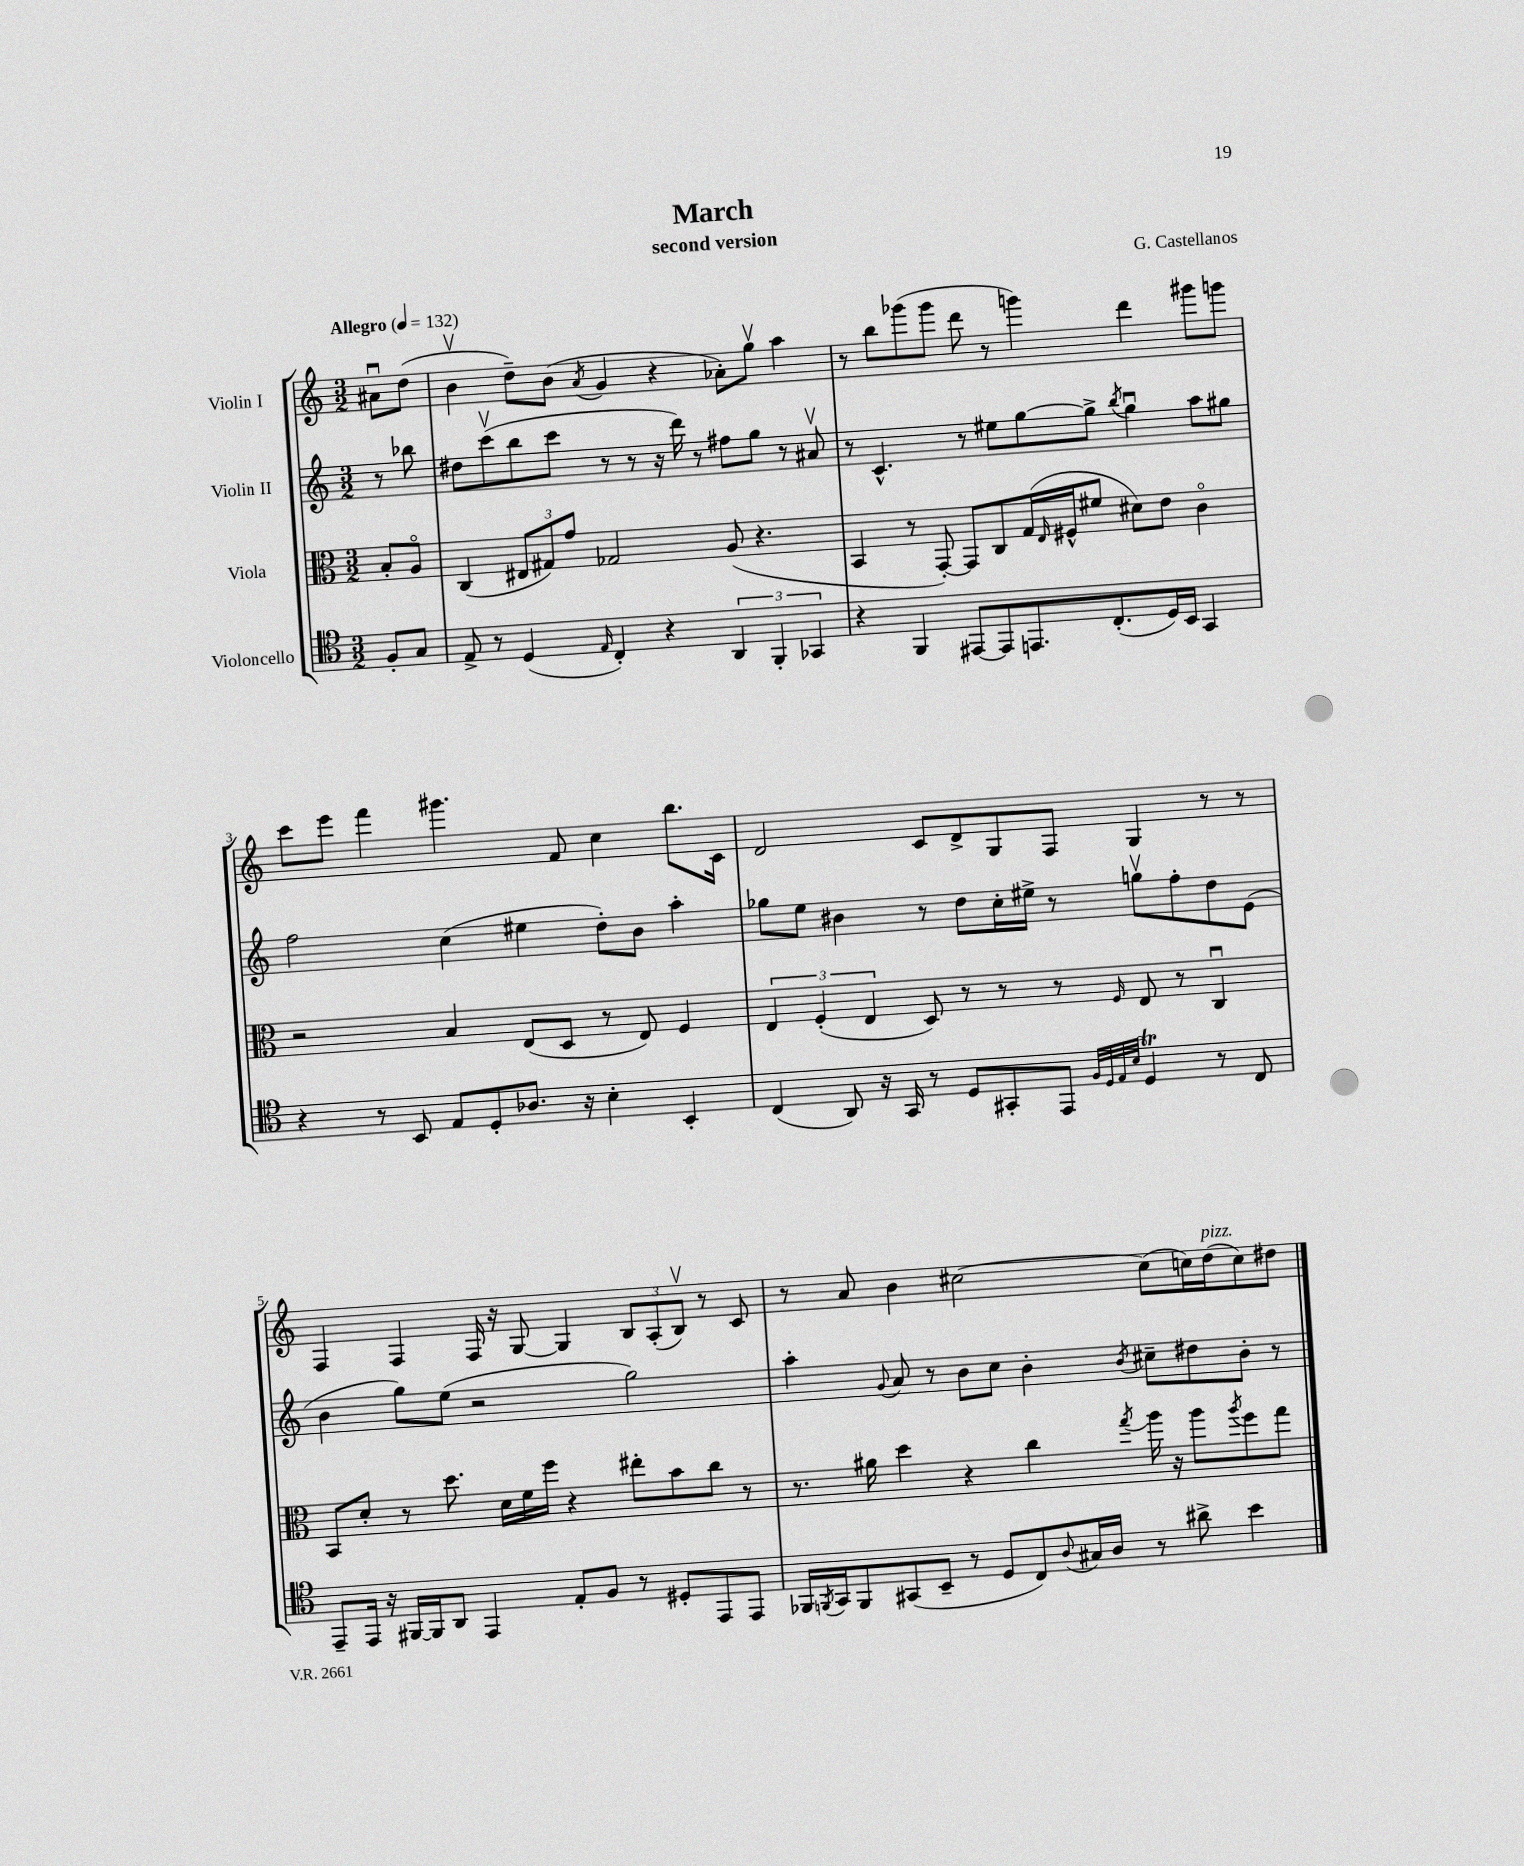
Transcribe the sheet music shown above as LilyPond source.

\header { title = "March" composer = "G. Castellanos" subtitle = "second version" }
<<
\new StaffGroup <<
\new Staff = "s0" \with { instrumentName = "Violin I" } {
    \clef treble \key c \major \numericTimeSignature \time 3/2 \partial 4 \tempo "Allegro" 4 = 132
    ais'8\downbow d''8( |
    b'4\upbow d''8--) b'8( \acciaccatura { a'8 } g'4 r4 aes'8-.) g''8\upbow a''4 |
    r8 b''8 ges'''8( ges'''8 d'''8 r8 g'''4) d'''4 gis'''8 g'''8 |
    c'''8 e'''8 f'''4 gis'''4. f'8 c''4 b''8. c'16 |
    d'2 c'8 d'8-> g8 f8 g4 r8 r8 |
    f4 f4 f16 r16 g8~ g4 \tuplet 3/2 { b8 a8-.( b8\upbow) } r8 c'8 |
    r8 a'8 b'4 cis''2~ cis''8( c''16) d''16^\markup { \italic "pizz." }( c''8) dis''8 \bar "|." |
}
\new Staff = "s1" \with { instrumentName = "Violin II" } {
    \clef treble \key c \major \numericTimeSignature \time 3/2 \partial 4
    r8 bes''8 |
    dis''8 c'''8\upbow( b''8 c'''8 r8 r8 r16 d'''16) r8 fis''8 g''8 r8 ais'8\upbow |
    r8 c'4.-^ r8 eis''8 g''8~ g''8-> \acciaccatura { b''8 } g''4\downbow a''8 gis''8 |
    f''2 c''4( eis''4 d''8-.) b'8 a''4-. |
    ges''8 e''8 bis'4 r8 d''8 c''16-. eis''16-> r8 g''8\upbow f''8-. d''8 e'8( |
    b'4 g''8) e''8( r2 g''2) |
    a''4-. \appoggiatura { g'8 } a'8 r8 b'8 c''8 b'4-. \acciaccatura { b'8 } cis''8-- dis''8 b'8-. r8 \bar "|." |
}
\new Staff = "s2" \with { instrumentName = "Viola" } {
    \clef alto \key c \major \numericTimeSignature \time 3/2 \partial 4
    b8-. a8\flageolet |
    c4( \tuplet 3/2 { eis8 gis8) g'8 } ges2 a8( r4. |
    b,4 r8 g,8~-.) g,8 c8 g16( \grace { e16 } fis16-^ fis'8 dis'8) e'8 c'4\flageolet |
    r2 b4 e8( d8 r8 e8) f4 |
    \tuplet 3/2 { e4 f4-.( e4 } d8) r8 r8 r8 \grace { f16 } e8 r8 c4\downbow |
    b,8 d'8-. r8 d''8. d'16 f'16 f''16 r4 eis''8-. b'8 c''8 r8 |
    r8. ais'16 d''4 r4 c''4 \acciaccatura { g''8 } a''16 r16 a''8 \acciaccatura { a''8 } f''8 g''8 \bar "|." |
}
\new Staff = "s3" \with { instrumentName = "Violoncello" } {
    \clef tenor \key c \major \numericTimeSignature \time 3/2 \partial 4
    f8-. g8 |
    e8-> r8 d4( \grace { e16 } c4-.) r4 \tuplet 3/2 { a,4 f,4-. ges,4 } |
    r4 f,4 eis,8~ eis,8 e,8. c8.-.( d16) b,16 g,4 |
    r4 r8 b,8 e8 d8-. aes8. r16 b4-. b,4-. |
    c4( a,8) r16 g,16 r8 d8 gis,8-. e,8 \grace { f32 d32 e32 b32 } d4\trill r8 c8 |
    e,8-- e,16 r16 fis,16~ fis,16 a,8 e,4 e8-. f8 r8 dis8-. e,8 e,8 |
    fes,16 \acciaccatura { f,8 } g,16 f,8 gis,8( b,8-- r8 d8 c8) \appoggiatura { a8 } gis16 a16 r8 ais'8-> b'4 \bar "|." |
}
>>
>>
